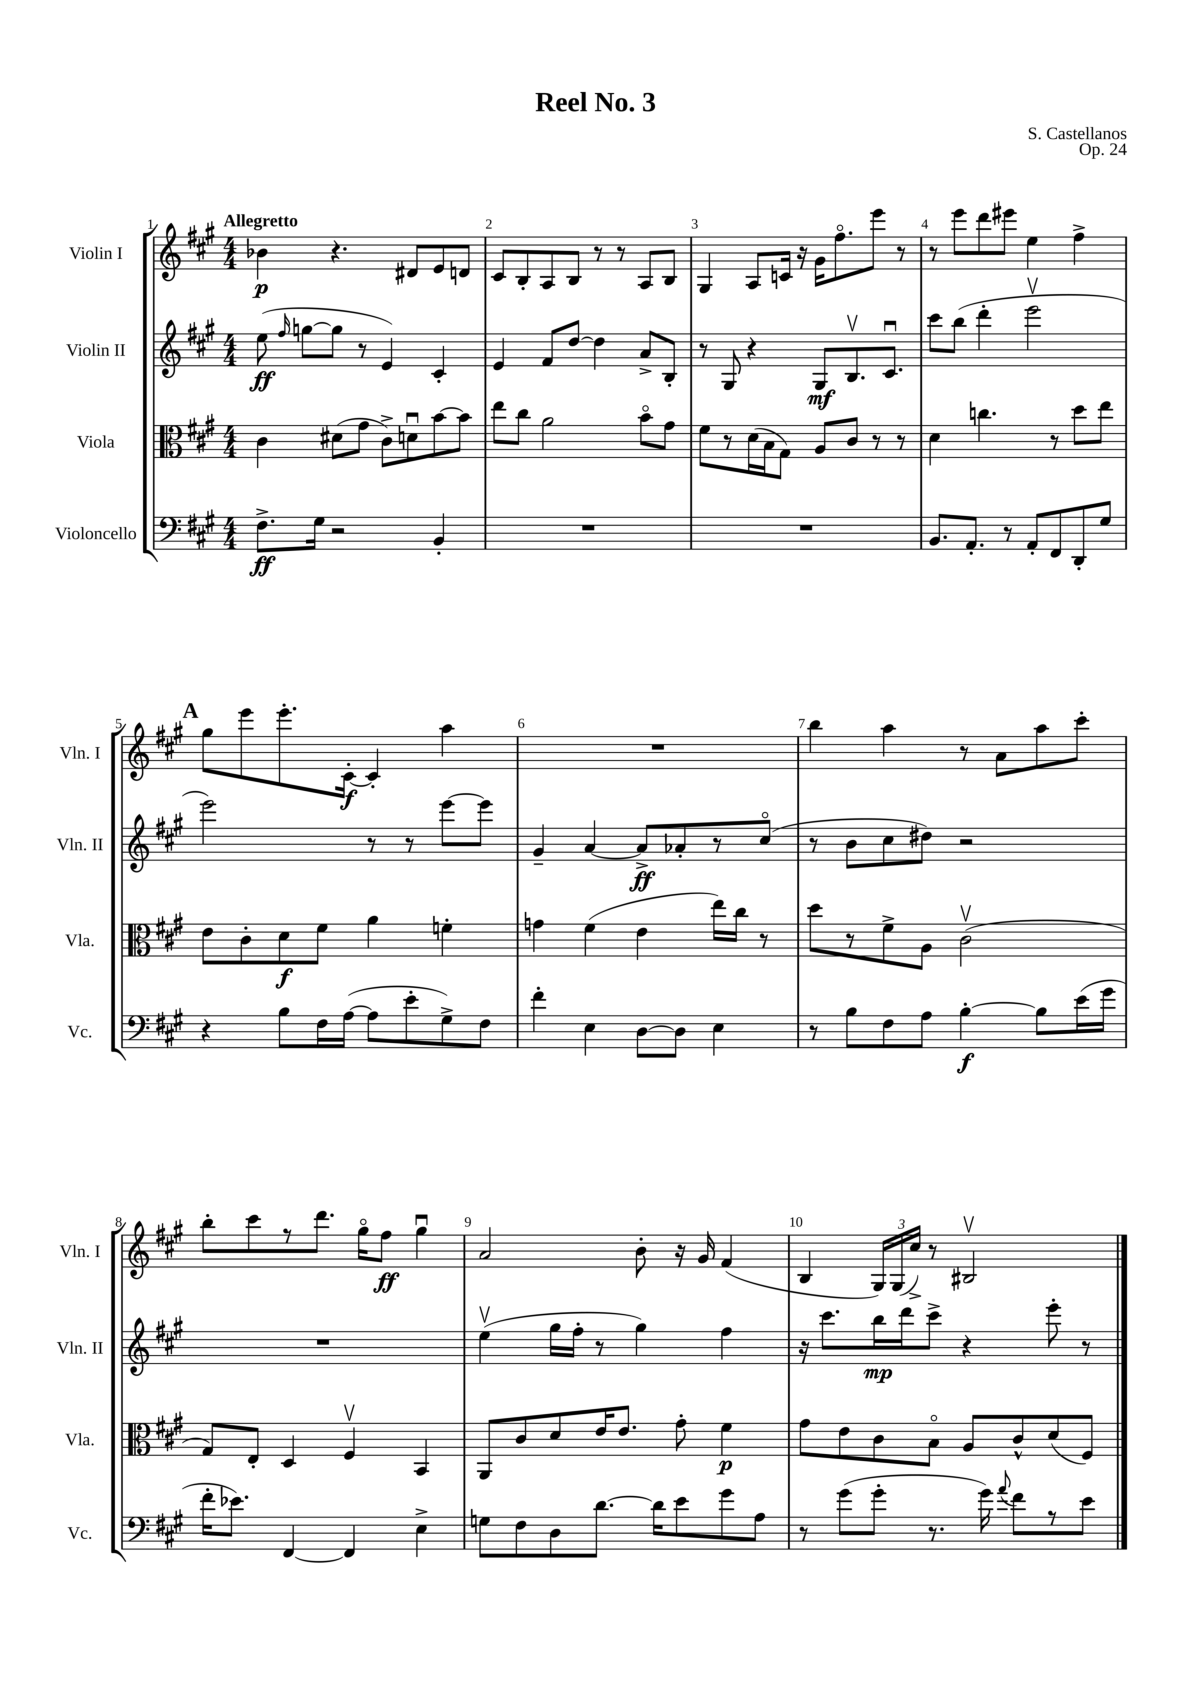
\header { title = "Reel No. 3" composer = "S. Castellanos" opus = "Op. 24" }
<<
\new StaffGroup <<
\new Staff = "s0" \with { instrumentName = "Violin I" shortInstrumentName = "Vln. I" } {
    \clef treble \key a \major \numericTimeSignature \time 4/4 \tempo "Allegretto"
    \autoBeamOff bes'4\p r4. dis'8[ e'8 d'8] |
    cis'8[ b8-. a8 b8] r8 r8 a8[ b8] |
    gis4 a8[ c'16] r16 gis'16[ fis''8.\flageolet e'''8] r8 |
    r8 e'''8[ d'''8 eis'''8] e''4 fis''4-> |
    \mark \markup { \bold "A" } gis''8[ e'''8 e'''8.-. cis'16]~-.\f cis'4-. a''4 |
    R1 |
    b''4 a''4 r8 a'8[ a''8 cis'''8]-. |
    b''8[-. cis'''8 r8 d'''8.] gis''16[\flageolet fis''8]\ff gis''4\downbow |
    a'2 b'8-. r16 gis'16 fis'4( |
    b4 \tuplet 3/2 { gis16[) gis16( cis''16]->) } r8 bis2\upbow \bar "|." |
}
\new Staff = "s1" \with { instrumentName = "Violin II" shortInstrumentName = "Vln. II" } {
    \clef treble \key a \major \numericTimeSignature \time 4/4
    \autoBeamOff e''8\ff( \grace { fis''16 } g''8[~ g''8] r8 e'4) cis'4-. |
    e'4 fis'8[ d''8]~ d''4 a'8[-> b8]-. |
    r8 gis8 r4 gis8[\mf b8.\upbow cis'8.]\downbow |
    cis'''8[ b''8]( d'''4-. e'''2\upbow |
    \mark \markup { \bold "A" } e'''2) r8 r8 e'''8[~ e'''8] |
    gis'4-- a'4~ a'8[->\ff aes'8-. r8 cis''8]\flageolet( |
    r8 b'8[ cis''8 dis''8]) r2 |
    R1 |
    e''4\upbow( gis''16[ fis''16]-. r8 gis''4) fis''4 |
    r16 cis'''8.[ b''16\mp d'''16 cis'''8]-> r4 e'''8-. r8 \bar "|." |
}
\new Staff = "s2" \with { instrumentName = "Viola" shortInstrumentName = "Vla." } {
    \clef alto \key a \major \numericTimeSignature \time 4/4
    \autoBeamOff cis'4 dis'8[( gis'8] cis'8[->) d'8\downbow b'8~ b'8] |
    e''8[ cis''8] a'2 b'8[\flageolet gis'8] |
    fis'8[ r8 d'16( b16 gis8]) a8[ cis'8] r8 r8 |
    d'4 c''4. r8 d''8[ e''8] |
    \mark \markup { \bold "A" } e'8[ cis'8-. d'8\f fis'8] a'4 f'4-. |
    g'4 fis'4( e'4 e''16[) cis''16] r8 |
    d''8[ r8 fis'8-> a8] cis'2\upbow( |
    gis8[) e8]-. d4 fis4\upbow b,4 |
    a,8[ cis'8 d'8 e'16 e'8.] gis'8-. fis'4\p |
    gis'8[ e'8 cis'8 b8]\flageolet a8[ cis'8-^ d'8( fis8]) \bar "|." |
}
\new Staff = "s3" \with { instrumentName = "Violoncello" shortInstrumentName = "Vc." } {
    \clef bass \key a \major \numericTimeSignature \time 4/4
    \autoBeamOff fis8.[->\ff gis16] r2 b,4-. |
    R1 |
    R1 |
    b,8.[ a,8.]-. r8 a,8[-. fis,8 d,8-. gis8] |
    \mark \markup { \bold "A" } r4 b8[ fis16 a16]~( a8[ e'8-. gis8->) fis8] |
    fis'4-. e4 d8[~ d8] e4 |
    r8 b8[ fis8 a8] b4~-.\f b8[ e'16( gis'16] |
    fis'16[-. ees'8.]) fis,4~ fis,4 e4-> |
    g8[ fis8 d8 d'8.]~ d'16[ e'8 gis'8 a8] |
    r8 gis'8[( gis'8]-. r8. gis'16) \appoggiatura { a'8 } fis'8[ r8 e'8] \bar "|." |
}
>>
>>
\layout { \context { \Score \override BarNumber.break-visibility = ##(#f #t #t) barNumberVisibility = #all-bar-numbers-visible } }
